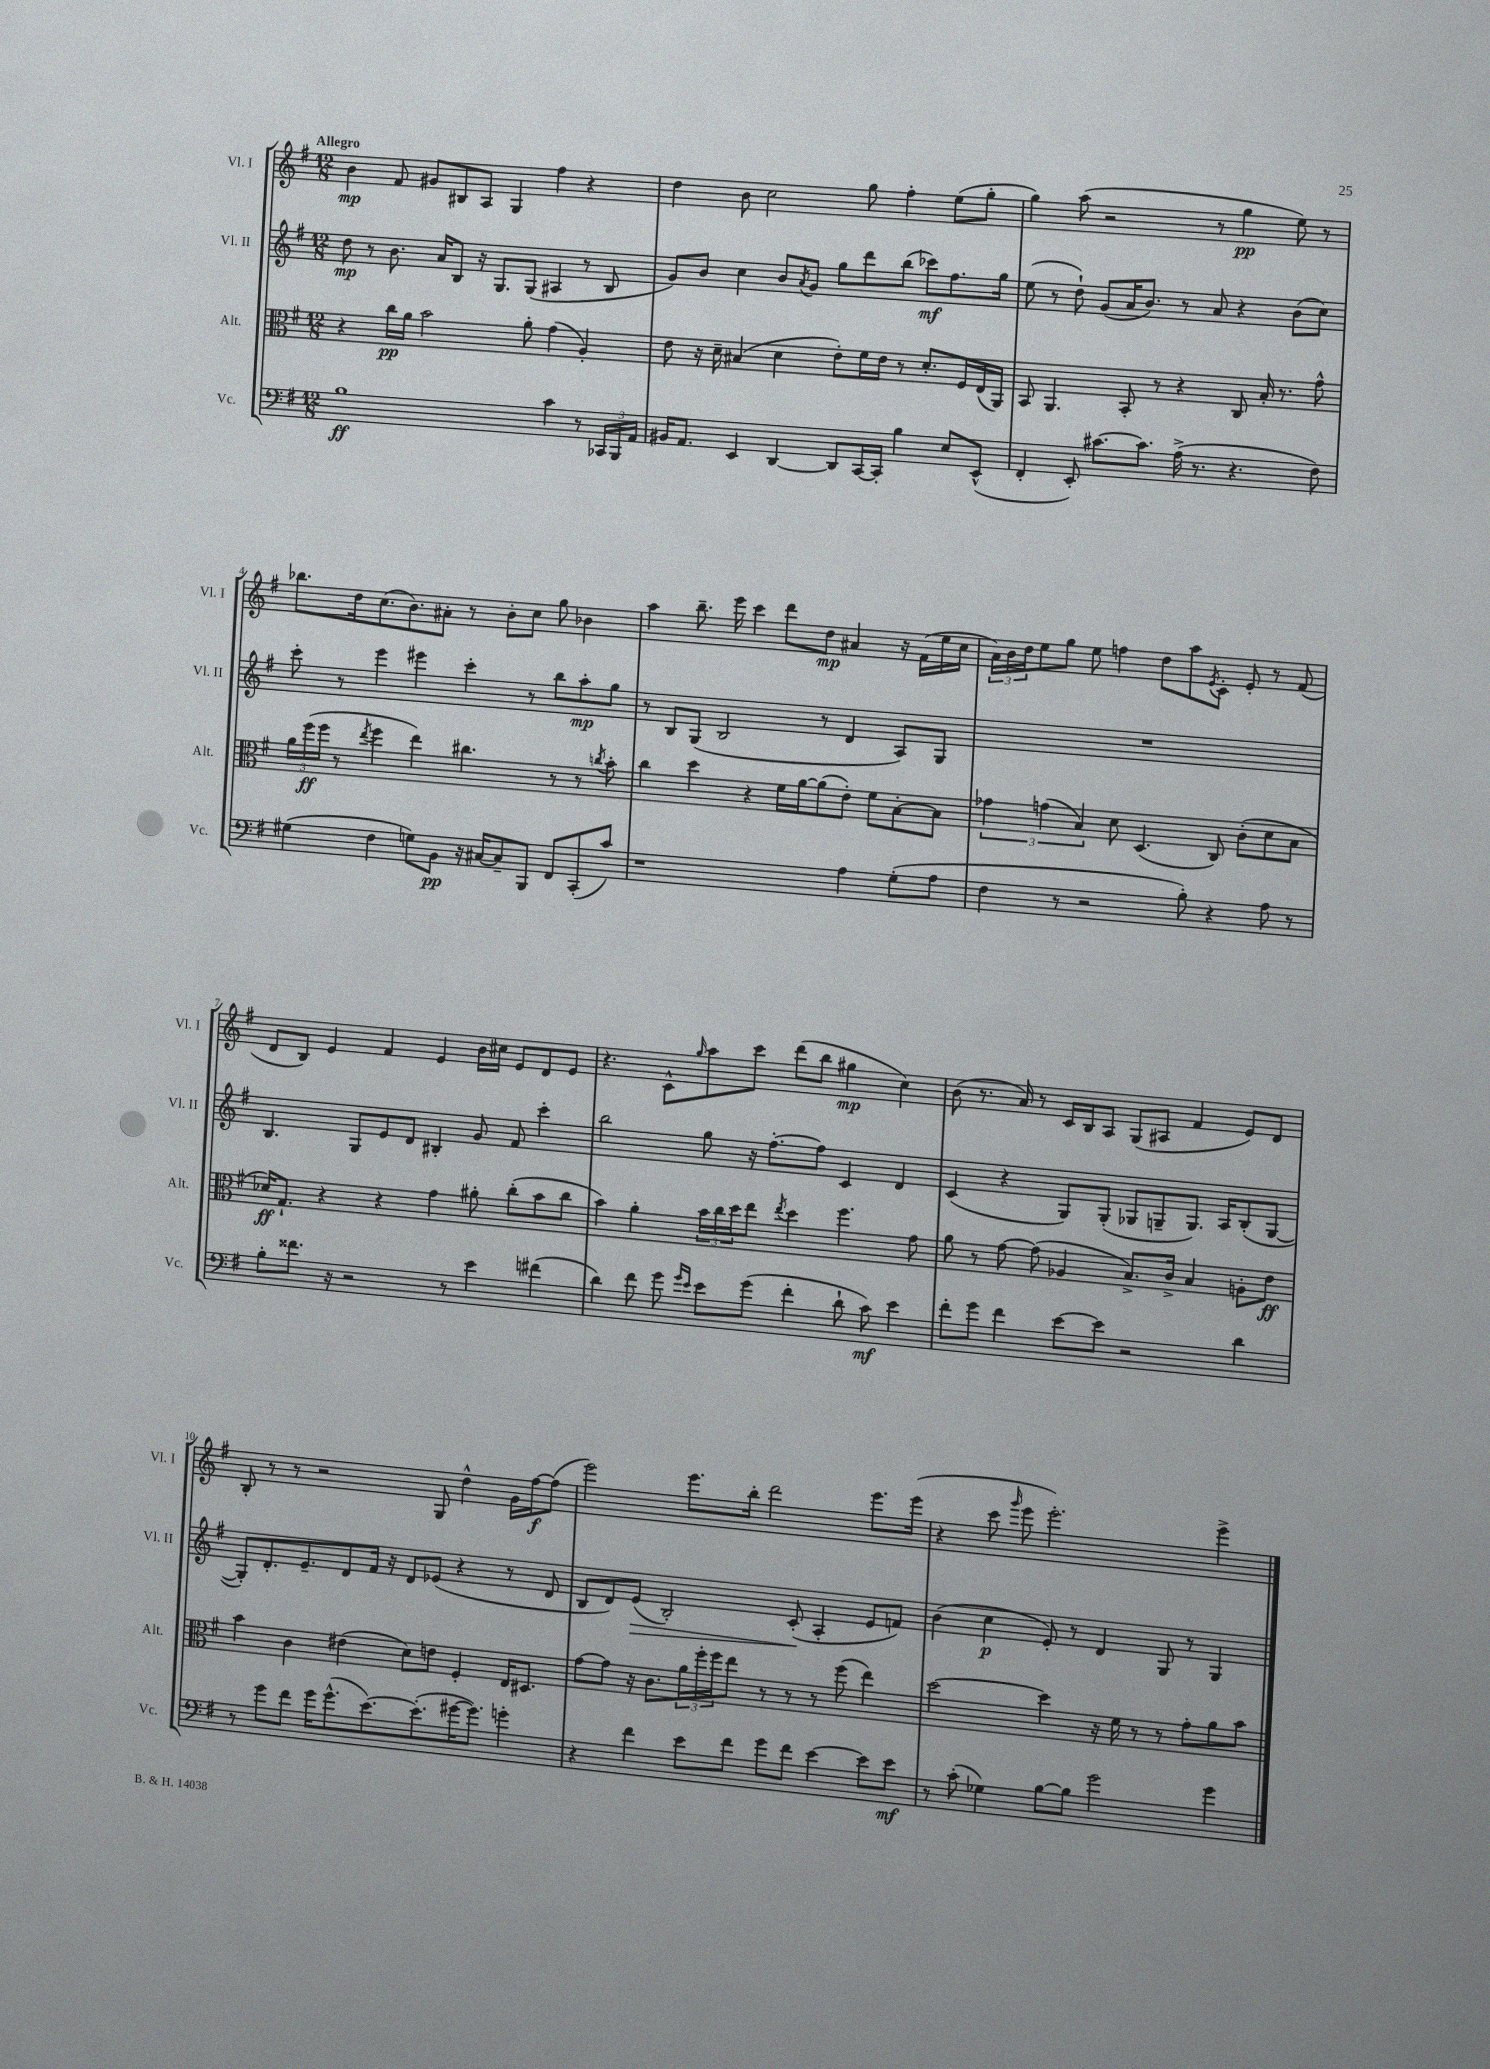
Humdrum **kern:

**kern	**kern	**kern	**kern
*staff4	*staff3	*staff2	*staff1
*clefF4	*clefC3	*clefG2	*clefG2
*k[f#]	*k[f#]	*k[f#]	*k[f#]
*M12/8	*M12/8	*M12/8	*M12/8
1B	4r	8dd	4b
.	.	8r	.
.	16cc	8.b	8f#
.	16a	.	.
.	2b	.	8g#
.	.	16a	.
.	.	8B	8B#
.	.	16r	8A
.	.	8.G	.
.	.	.	4G
.	8a'	(8G	.
4c	(4g	4A#	4ff#
8r	4A')	8r	4r
24CC-	.	8B	.
24BBB	.	.	.
24AA	.	.	.
=	=	=	=
16BB#	8e	8g)	4dd
8.AA	.	.	.
.	16r	8b	.
.	16d~	.	.
4EE	(4B#	4cc	8b
.	.	.	2cc
[4DD	4d	8b	.
.	.	8qa	.
.	.	8g	.
8DD]	8e')	8gg	.
[16CC	16f#	8ddd	8gg
16CC']	16e	.	.
4B	8r	(8bb	4ff#'
.	8.d'	8ccc-)	.
8E	.	8.ff#	(8ee
.	16F#	.	.
(8EE^^	(16E	.	8gg'
.	16AA)	16gg	.
=	=	=	=
4FF#'	8BB	(8ee	4gg)
.	4.AA	8r	.
8EE')	.	8dd`)	(8aa
[8.c#	.	(8g	2r
.	8BB'	16a	.
8.c#]	.	8.b)	.
.	8r	.	.
(16A^	4r	8r	.
8.r	.	.	.
.	.	8a	8r
4.r	8C	4r	4gg
.	16B'	.	.
.	8.r	.	.
.	.	(8b	8ee)
8F#)	8g^^	8cc)	8r
=	=	=	=
(4G#	24a	8ccc'	8.bb-
.	(24ff#	.	.
.	24ff#	.	.
.	8r	8r	.
.	.	.	16dd
.	8qee	.	.
4F#	4ff#	4eee	(8.cc
.	.	.	8.b)
8G)	4ee)	4eee#	.
8BB	.	.	8a#'
16r	4.cc#	4ccc'	8r
[16C#	.	.	.
8C#~]	.	.	8b'
8BBB	.	8r	8cc
8FF#	8r	8bb	8gg
(8CC'	8r	8aa'	4b-
.	8qcc	.	.
8c)	8b'	8gg	.
=	=	=	=
1r	4cc	8r	4aa
.	.	8B	.
.	4dd	(8G	8.bb~
.	.	2B	.
.	.	.	16eee
.	4r	.	4ccc
.	16f#	.	8ddd
.	[16a	.	.
.	(8a]	8r	8dd
4A	8e')	4d	4a#
.	8f#	.	.
(8G'	[8B'	8A)	16r
.	.	.	(16f#
8A	8B]	8G	16ee
.	.	.	16cc
=	=	=	=
4F#	6g-	1.r	24a)
.	.	.	24b
.	.	.	24dd
.	.	.	8ee
.	(6g	.	.
8r	.	.	8gg
.	6B)	.	.
2r	.	.	8ee
.	8d	.	4ff
.	(4.D	.	.
.	.	.	8dd
8B')	.	.	8aa
.	.	.	8qe
4r	8C)	.	8c'
.	(8c'	.	8e'
8A	8d	.	8r
8r	8B	.	(8f#
=	=	=	=
8B'	16d-)	4.B	8d
.	8.G`	.	.
8.f##	.	.	8B)
.	4r	.	4e
16r	.	.	.
2r	.	8G	.
.	4r	8e	4f#
.	.	8d	.
.	4g	4B#'	4e
8r	.	.	.
4e	8a#'	8g	16b
.	.	.	16cc#
.	(8cc'	8f#	8e
(4f#	8b	4ccc'	8d
.	8cc	.	8e
=	=	=	=
4d)	4b)	2bb	4.r
8f#	4a'	.	.
8g	.	.	8c^^
16qqg	.	.	.
16qqe	.	.	16qqgg
8e	24b	8gg	8aa
.	24cc	.	.
.	24dd	.	.
(8g	8ee	16r	8ccc
.	.	[8.ff#'	.
.	8qee	.	.
4f#'	4dd	.	(8ddd
.	.	8ff#]	8bb
8d`	4.ff#	4c	4gg#
8c)	.	.	.
4e	.	4d	4cc)
.	8g	.	.
=	=	=	=
8f#'	8a	(4c	(8b
8g	8r	.	8.r
4f#	[8g	4r	.
.	.	.	16a)
.	(8g]	.	8r
[8e	4A-	8G)	16c
.	.	.	16B
8e]	.	(8G'	8A
2r	8.B^)	8G-	(8G
.	.	8G~	8A#
.	16c^	.	.
.	4B	8.G)	4f#
.	.	16A	.
4d	8A'	(8B'	8e)
.	8e	[8G	8d
=	=	=	=
8r	4b	8G'])	8B'
8g	.	8.d'	8r
8f#	4c	.	8r
.	.	8.e~	.
16g	.	.	2r
(8.g^^	.	.	.
.	(4e#	8d	.
[8.e)	.	16f#	.
.	.	16r	.
.	8d)	8d	.
(8.e']	.	.	.
.	8e	(8e-	8G
[16g#	4F#'	4r	4dd^^
8.g#])	.	.	.
4g'	16E	8r	16g
.	8.D#	.	[16ff#
.	.	8d	(8ff#]
=	=	=	=
4r	[8g	8B	2eee)
.	8g]	8d)	.
4f#	16r	(8e	.
.	8.c	.	.
.	.	2B')	.
8e	24a	.	8.eee
.	24ff#'	.	.
.	24ff#	.	.
8f#	8ee	.	.
.	.	.	16bb'
8g	8r	.	2ddd
8f#	8r	(8c'	.
[4e	8r	4A'	.
.	(8ff#	.	.
8e]	4ee)	8e	8.eee
8e	.	8f)	.
.	.	.	(16eee
=	=	=	=
8r	[2dd	(4b	4r
(8c'	.	.	.
4G-)	.	4cc	8ccc
.	.	.	16qqggg
.	.	.	8eee
[8B	4dd]	8e')	2.eee')
8B]	.	8r	.
2g	16r	4d	.
.	16f#	.	.
.	8r	.	.
.	8r	8G	.
.	8g'	8r	.
4g	8a	4G	4eee^
.	8b	.	.
==	==	==	==
*-	*-	*-	*-
